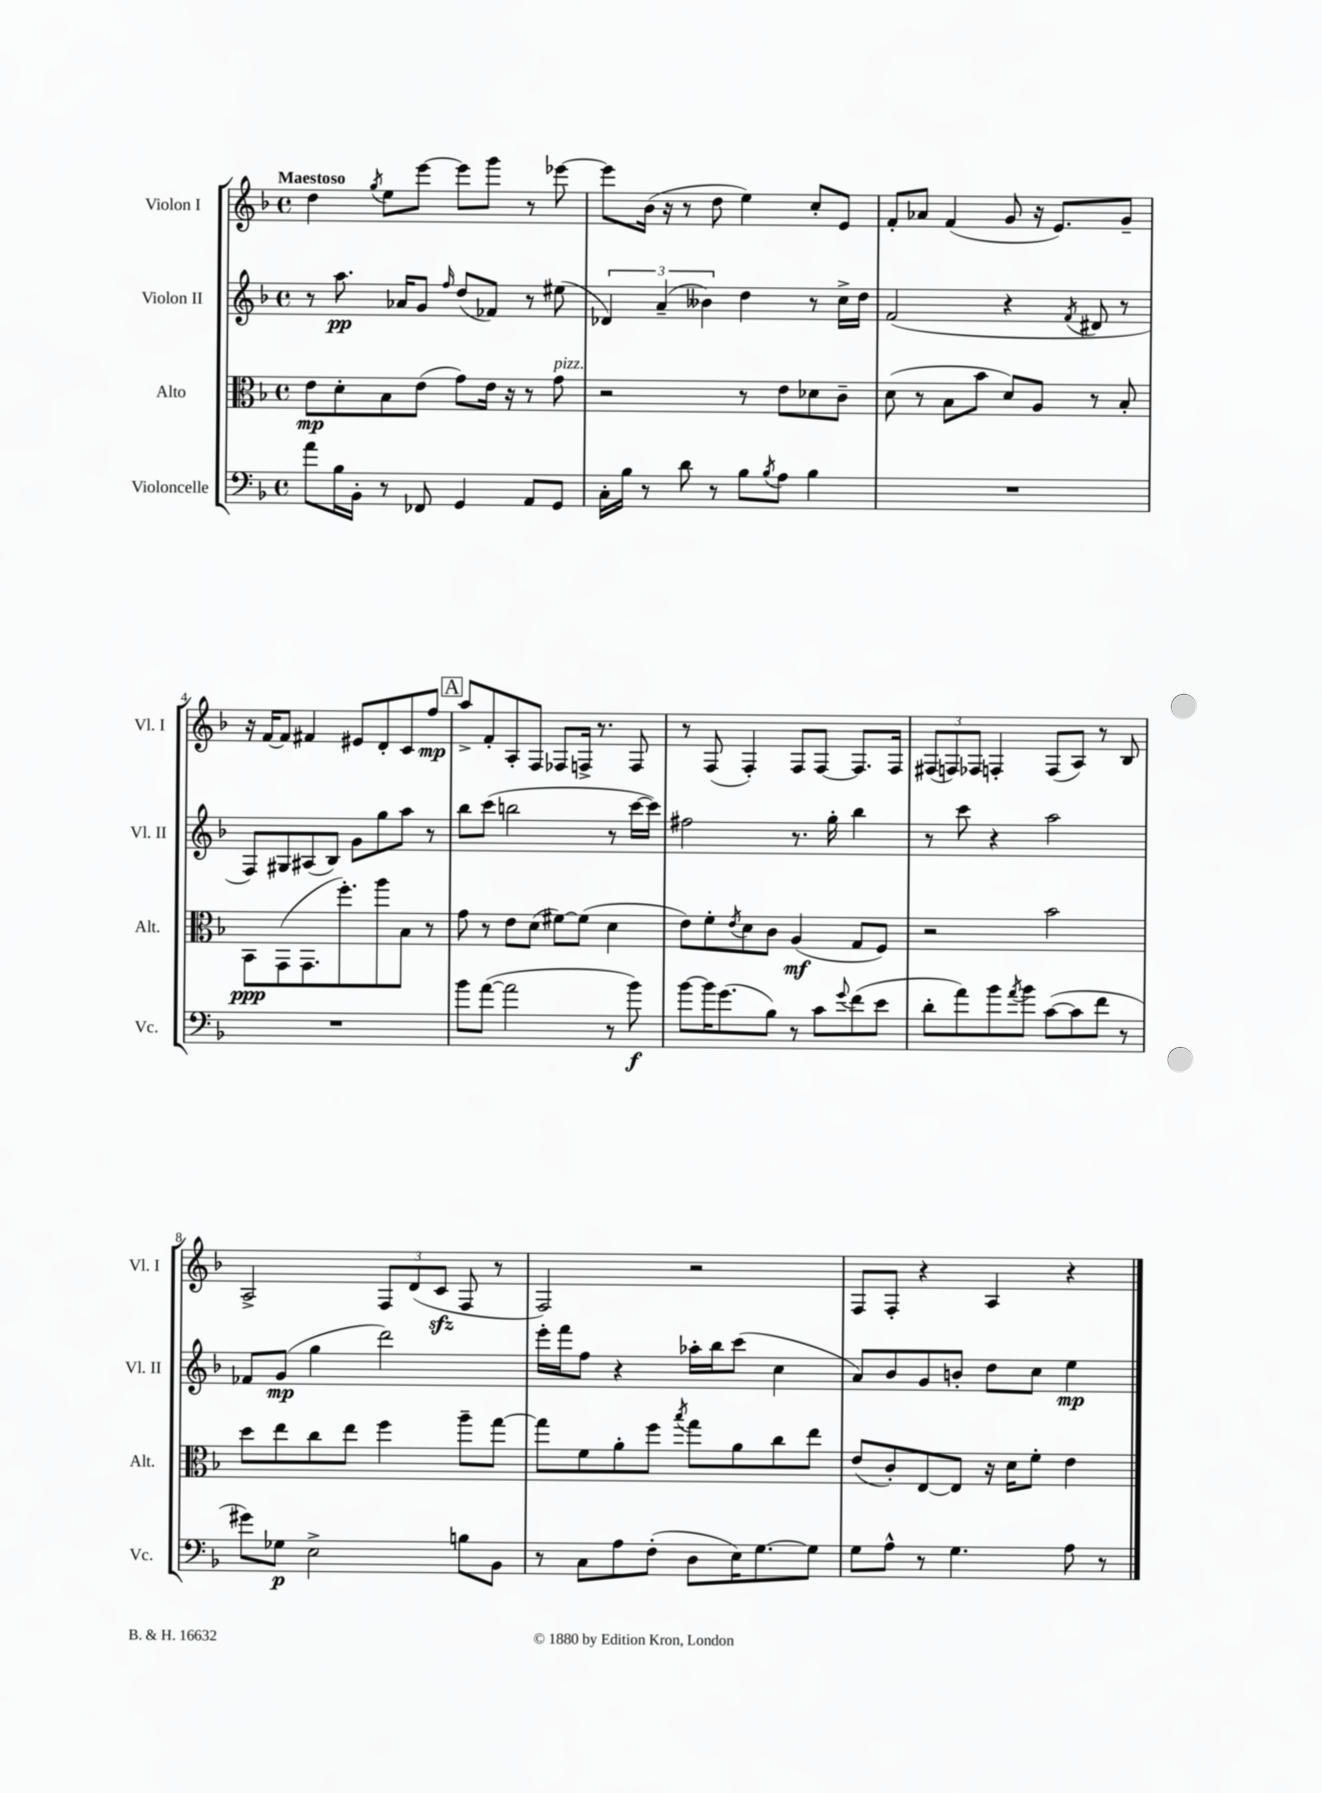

**kern	**kern	**kern	**kern
*staff4	*staff3	*staff2	*staff1
*clefF4	*clefC3	*clefG2	*clefG2
*k[b-]	*k[b-]	*k[b-]	*k[b-]
*M4/4	*M4/4	*M4/4	*M4/4
*met(c)	*met(c)	*met(c)	*met(c)
8a	8e	8r	4dd
16B-	8d'	8.aa	.
16BB-'	.	.	.
.	.	.	8qgg
8r	8B-	.	8ee
.	.	16a-	.
8FF-	(8e	8g	[8eee
.	.	16qqff	.
4GG	8g)	(8dd	8eee]
.	16e	8f-)	8ggg
.	16r	.	.
8AA	8r	8r	8r
8GG	8g	(8ee#	[8eee-
=	=	=	=
16C'	2r	6d-)	8eee-]
16B-	.	.	.
8r	.	.	(16b-
.	.	(6a~	.
.	.	.	16r
8d	.	.	8r
.	.	6b--)	.
8r	.	.	8dd
8B-	8r	4dd	4ee)
8qB-	.	.	.
8A	8e	.	.
4B-	8d-	8r	8cc'
.	8c~	16cc^	8e
.	.	16dd	.
=	=	=	=
1r	(8d	(2f	8f'
.	8r	.	8a-
.	8B-	.	(4f
.	8b-	.	.
.	8d)	4r	8g
.	8A	.	16r
.	.	.	8.e)
.	.	8qf	.
.	8r	8d#	.
.	8B-'	8r	8g~
=	=	=	=
1r	8BB-	8F)	16r
.	.	.	[16f
.	(8GG	8G#	8f]
.	8.GG	(8A#	4f#
.	.	8B-)	.
.	8.ff')	.	.
.	.	8g	8e#
.	8aa	8gg	8d'
.	8B-	8aa	8c
.	8r	8r	8ff
=	=	=	=
8b-	8g	8bb-	8aa^
([8a	8r	(8ccc	8f'
2a]	8e	2bb	8A'
.	(8d	.	8F
.	[8f#)	.	8F-
.	(8f#]	.	16F^
.	.	.	8.r
8r	4d	8r	.
8b-)	.	[16ccc	8F
.	.	16ccc])	.
=	=	=	=
[8b-	8e)	2ff#	8r
16b-]	8f'	.	(8F
(8.g	.	.	.
.	8qe	.	.
.	8d	.	4F')
8B-)	8c	.	.
8r	(4A	8.r	8F
8c	.	.	[8F
.	.	16gg'	.
8qqg	.	.	.
(8f	8G	4bb-	8.F]
8e	8F)	.	.
.	.	.	16F
=	=	=	=
8d'	2r	8r	(12F#
.	.	.	12F)
8a)	.	8ccc	.
.	.	.	12F-
8b-	.	4r	4F'
8qa	.	.	.
8b-	.	.	.
([8c	2b-	2aa	(8F
8c]	.	.	8A)
8f	.	.	8r
8r	.	.	8B-
=	=	=	=
8g#)	8dd	8f-	2A^
8G-	8ee	(8g	.
2E^	8cc	4gg	.
.	8ee	.	.
.	4ff	2ddd)	12F
.	.	.	(12d
.	.	.	12c
8B	8aa~	.	8F
8BB-	[8gg	.	8r
=	=	=	=
8r	8gg]	16eee'	2F)
.	.	16fff	.
8C	8f	8ff	.
8A	8a'	4r	.
(8F'	8ff	.	.
.	8qbb-	.	.
8D	8gg	16aa-'	2r
.	.	16bb-	.
16E)	8a	(8ccc	.
[8.G	.	.	.
.	8cc	4cc	.
8G]	8ee	.	.
=	=	=	=
8G	(8e	8a)	8F
8A^^	8c')	8b-	8F'
8r	[8E	8g	4r
4.G	8E]	8b'	.
.	16r	8dd	4A
.	16d	.	.
.	8f'	8cc	.
8A	4e	4ee	4r
8r	.	.	.
==	==	==	==
*-	*-	*-	*-
